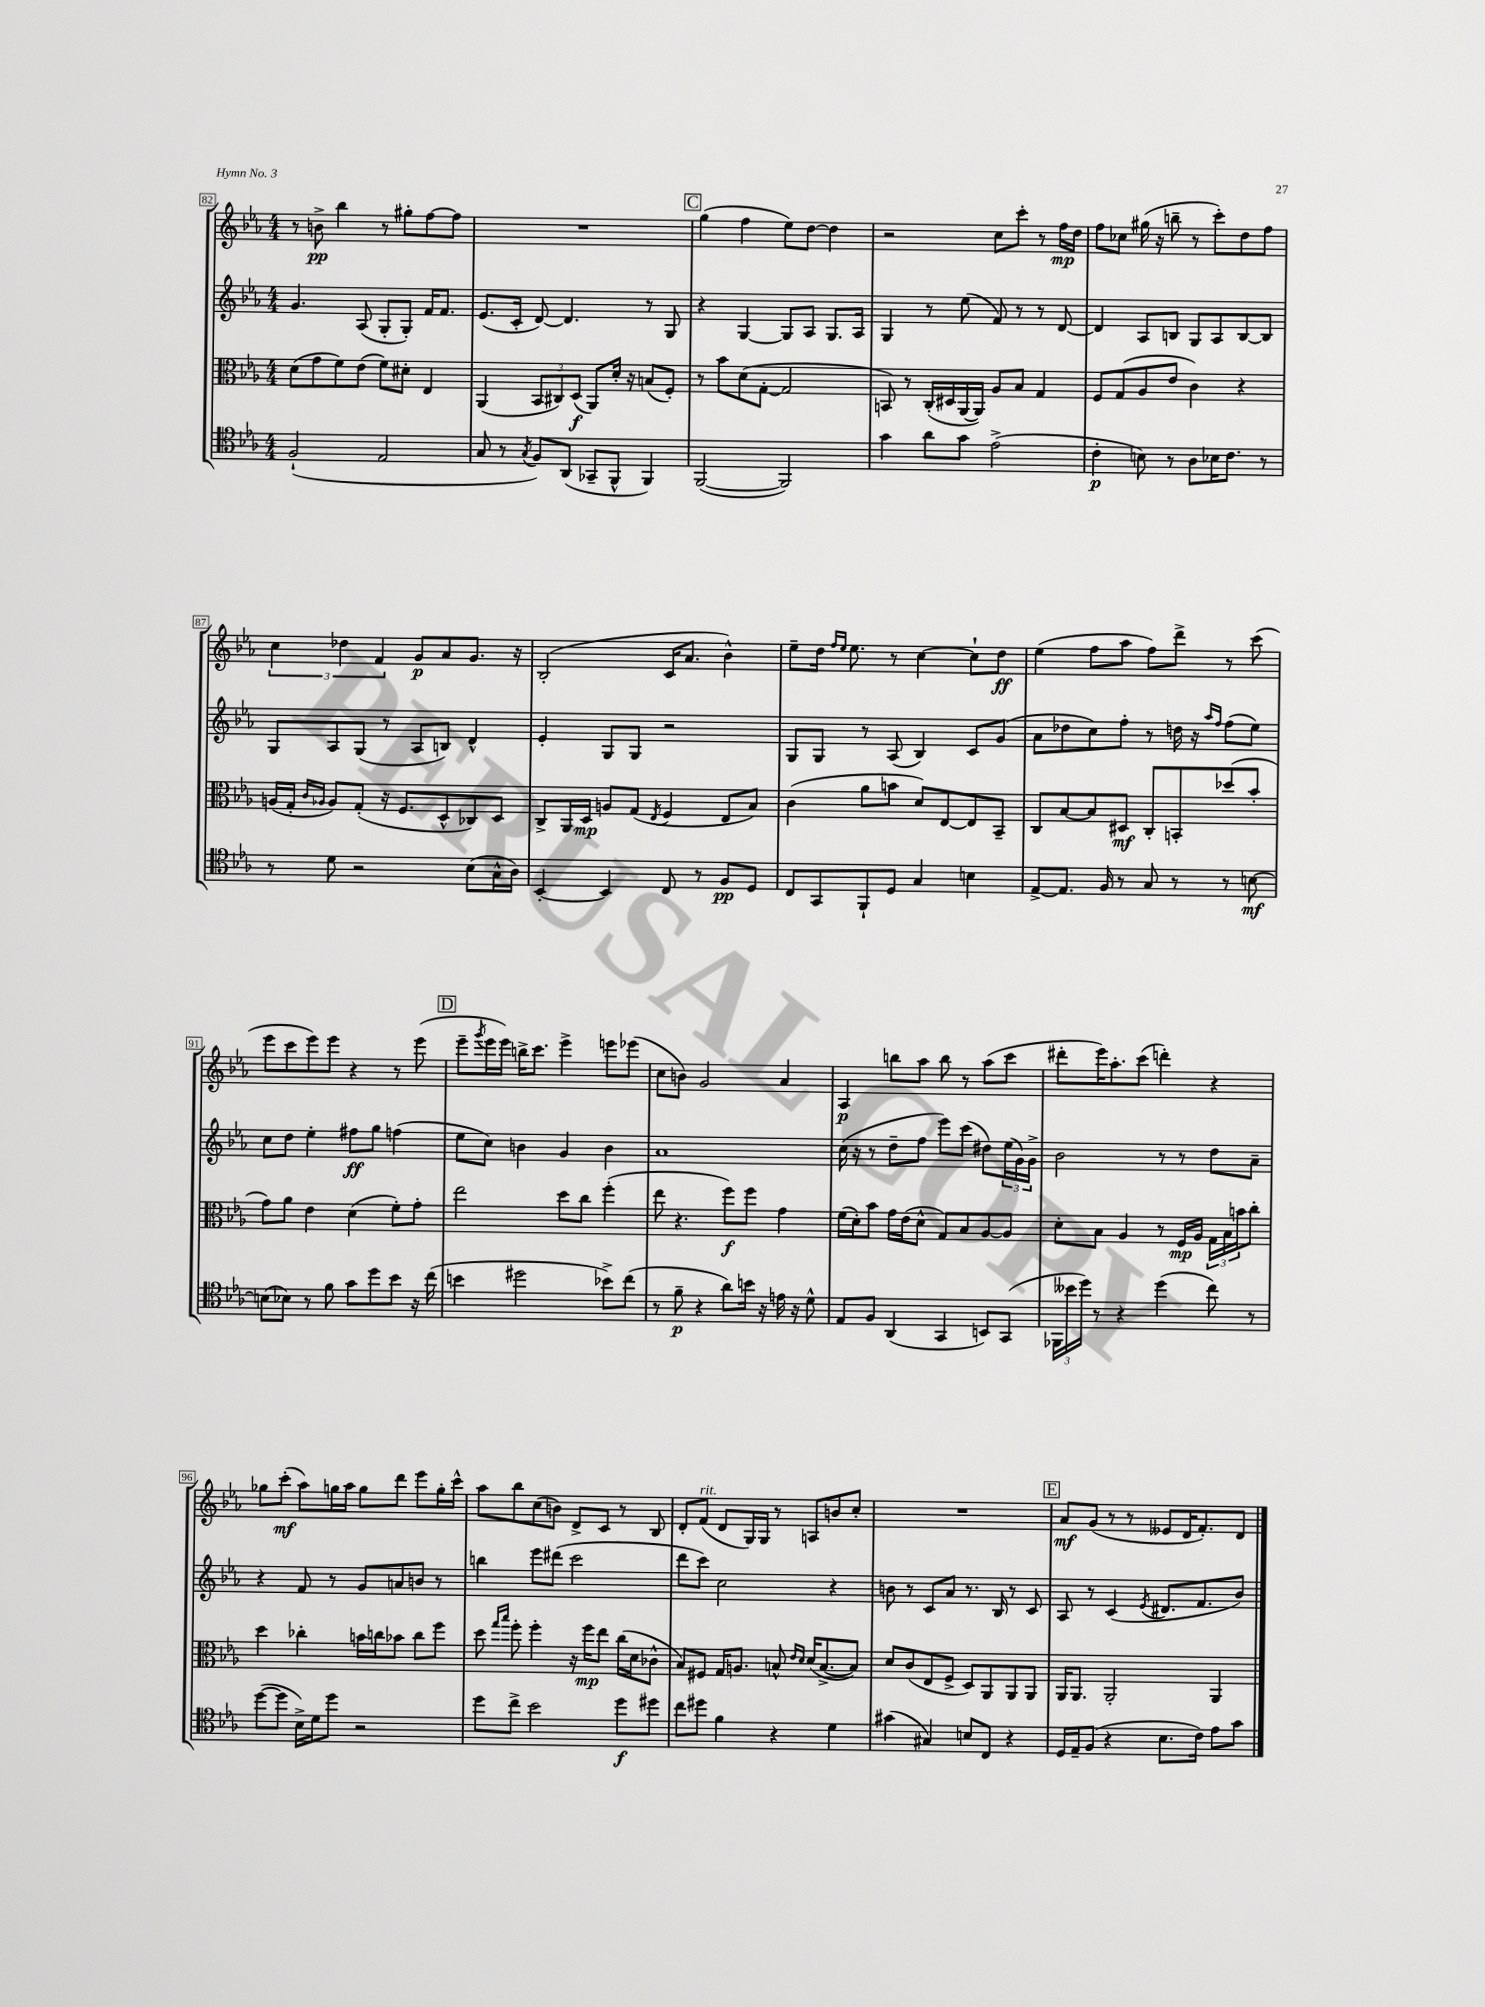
<<
\new StaffGroup <<
\new Staff = "s0" {
    \clef treble \key ees \major \numericTimeSignature \time 4/4
    r8 b'8->\pp bes''4 r8 gis''8-. f''8~ f''8 |
    R1 |
    \mark \markup { \box "C" } g''4( f''4 ees''8) d''8~ d''4 |
    r2 c''8 c'''8-. r8 f''16\mp d''16 |
    f''8 ces''8 gis''16( r16 b''8-- r8 c'''8-.) d''8 f''8 |
    \tuplet 3/2 { c''4 des''4 f'4 } g'8\p aes'8 g'8. r16 |
    bes2-.( c'16 aes'8. bes'4-^) |
    ees''8-- d''16 \grace { f''16 ees''16 } ees''8. r8 c''4~ c''8-! d''8\ff |
    ees''4( f''8 aes''8 f''8) d'''8-> r8 c'''8( |
    ees'''8 c'''8 ees'''8) ees'''8 r4 r8 ees'''8( |
    \mark \markup { \box "D" } ees'''8-- \acciaccatura { g'''8 } ees'''16 ees'''16) b''16-> c'''8. ees'''4-> e'''8 ees'''8( |
    c''8 b'8) g'2 aes'4 |
    aes4\p b''8 aes''8 b''8 r8 aes''8( c'''8 |
    dis'''8-. ees'''16) aes''8.-. c'''8( d'''4-.) r4 |
    ges''8 c'''8-.\mf( aes''8) g''16 aes''16 g''8 d'''8 ees'''8 g''16-. c'''16-^ |
    aes''8 bes''8 c''8( b'8) d'8-> c'8 r8 bes8 |
    d'8-. f'8^\markup { \italic "rit." }( d'8 g16) g16 r8 a8 b'8 c''8-. |
    R1 |
    \mark \markup { \box "E" } aes'8\mf g'8( r8 r8 eeses'8 d'16 f'8.-.) d'8 \bar "|." |
}
\new Staff = "s1" {
    \clef treble \key ees \major \numericTimeSignature \time 4/4
    g'4. aes8( g8-. g8-.) f'16 f'8. |
    ees'8.( c'16-. d'8~) d'4. r8 g8 |
    \mark \markup { \box "C" } r4 g4~ g8 aes8 g8. aes16 |
    g4 r8 ees''8( f'8) r8 r8 d'8~ |
    d'4 aes8 b8 g8 aes8 b8~ b8 |
    g8 aes8 g8( r8 aes8 b8) d'4-^ |
    ees'4-. g8 g8 r2 |
    g8 g8 r8 aes8( bes4) c'8 g'8( |
    aes'8 des''8 c''8) f''8-. r8 d''16 r16 \grace { aes''16 f''16 } f''8( ees''8) |
    c''8 d''8 ees''4-. fis''8\ff g''8 f''4( |
    \mark \markup { \box "D" } ees''8 c''8) b'4 g'4 b'4 |
    aes'1 |
    c''16( r16 r8 d''8-- f''8 ees'''8) c'''8( dis''8) \tuplet 3/2 { ees''16( g'16) g'16-> } |
    bes'2 r8 r8 d''8 aes'8-- |
    r4 f'8 r8 g'8 a'8 b'8 r8 |
    b''4 ees'''8 dis'''8( c'''2 |
    d'''8 c'''8) c''2 r4 |
    b'8 r8 c'8 aes'8 r8. bes16 r8 c'8 |
    \mark \markup { \box "E" } aes8 r8 c'4( \acciaccatura { ees'8 } dis'8. f'8. bes'8) \bar "|." |
}
\new Staff = "s2" {
    \clef alto \key ees \major \numericTimeSignature \time 4/4
    d'8( g'8 f'8) ees'8( f'8) dis'8-. ees4 |
    aes,4( \tuplet 3/2 { bes,8 cis8) d8\f( } aes,8) d'16-. r16 b8( f8-.) |
    \mark \markup { \box "C" } r8 bes'8 d'8( g8~-. g2 |
    b,8) r8 c16-.( dis16 aes,16~ aes,16) aes8 bes8 g4 |
    f8 g8( aes8 ees'8 c'4) r4 |
    a16( g16-. \grace { c'16 aes16 } aes8) g8-.( r16 f8. d8-^ ces8) d8 |
    c8-> aes,16 d16\mp a8 g8( \acciaccatura { ees8 } f4 ees8 bes8) |
    c'4( aes'8 b'8 d'8) ees8~ ees8 bes,8-- |
    c8 bes8~ bes8 dis8\mf c8-. b,8-. des''8( bes'8-. |
    g'8) aes'8 ees'4 d'4( f'8-.) g'8-. |
    \mark \markup { \box "D" } ees''2 d''8 c''8 f''4-.( |
    ees''8 r4. f''8\f) f''8 g'4 |
    f'16( d'16-.) bes'8 g'16 ees'16( d'8-^ g8) bes8 aes8~ aes8 |
    d'8-. bes8 aes4 r8 f16\mp aes16 \tuplet 3/2 { g16 bes16 b'16 } c''8-. |
    d''4 ces''4-. b'16 c''16 bes'8 c''8 f''8 |
    d''8 \grace { g''16 bes''16 } f''8-. f''4-. r16 f''16\mp ees''8 c''16( d'16 ces'8-^ |
    bes8) fis8 g16 a8. b8-^ \grace { ees'16 d'16 } d'16( b8.~-> b8) |
    d'8 c'8( ees8 f8-> d8) aes,8 aes,8 aes,8 |
    \mark \markup { \box "E" } aes,16 aes,8. aes,2-. aes,4 \bar "|." |
}
\new Staff = "s3" {
    \clef tenor \key ees \major \numericTimeSignature \time 4/4
    f2-!( ees2 |
    g8 r8 \acciaccatura { g8 } f8) aes,8( ges,8-- f,8-^ f,4) |
    \mark \markup { \box "C" } f,2~( f,2) |
    g'4 aes'8 g'8 ees'2->( |
    c'4-.\p b8) r8 aes8 bes16 c'8. r8 |
    r8 d'8 r2 bes8( g16-^ aes16) |
    bes,4~-. bes,4 c8 r8 f8\pp d8 |
    c8 g,8 f,8-! d8 g4 b4 |
    ees8~-> ees8. f16 r8 g8 r8 r8 b8~\mf |
    b8( bes8) r8 f'8 g'8 d''8 bes'8 r16 c''16( |
    \mark \markup { \box "D" } b'4 dis''2 bes'8->) c''8( |
    r8 f'8--\p r4 aes'8) b'16 r16 e'16 r16 d'8-^ |
    ees8 f8 aes,4( g,4 b,8) g,8( |
    \tuplet 3/2 { fes,16 beses'16 d''16) } r8 r4 d''4( c''8) r8 |
    d''8~( d''8 bes16->) d'16 d''8 r2 |
    d''8 c''8-> bes'2 d''8\f dis''8 |
    c''8 dis''8 f'4 r4 d'4 |
    gis'4( gis4) b8 c8 r4 |
    \mark \markup { \box "E" } d16 ees16-- f8( r4 bes8. c'16) ees'8 g'8 \bar "|." |
}
>>
>>
\layout { \context { \Score currentBarNumber = #82 \override BarNumber.stencil = #(make-stencil-boxer 0.1 0.3 ly:text-interface::print) } }
